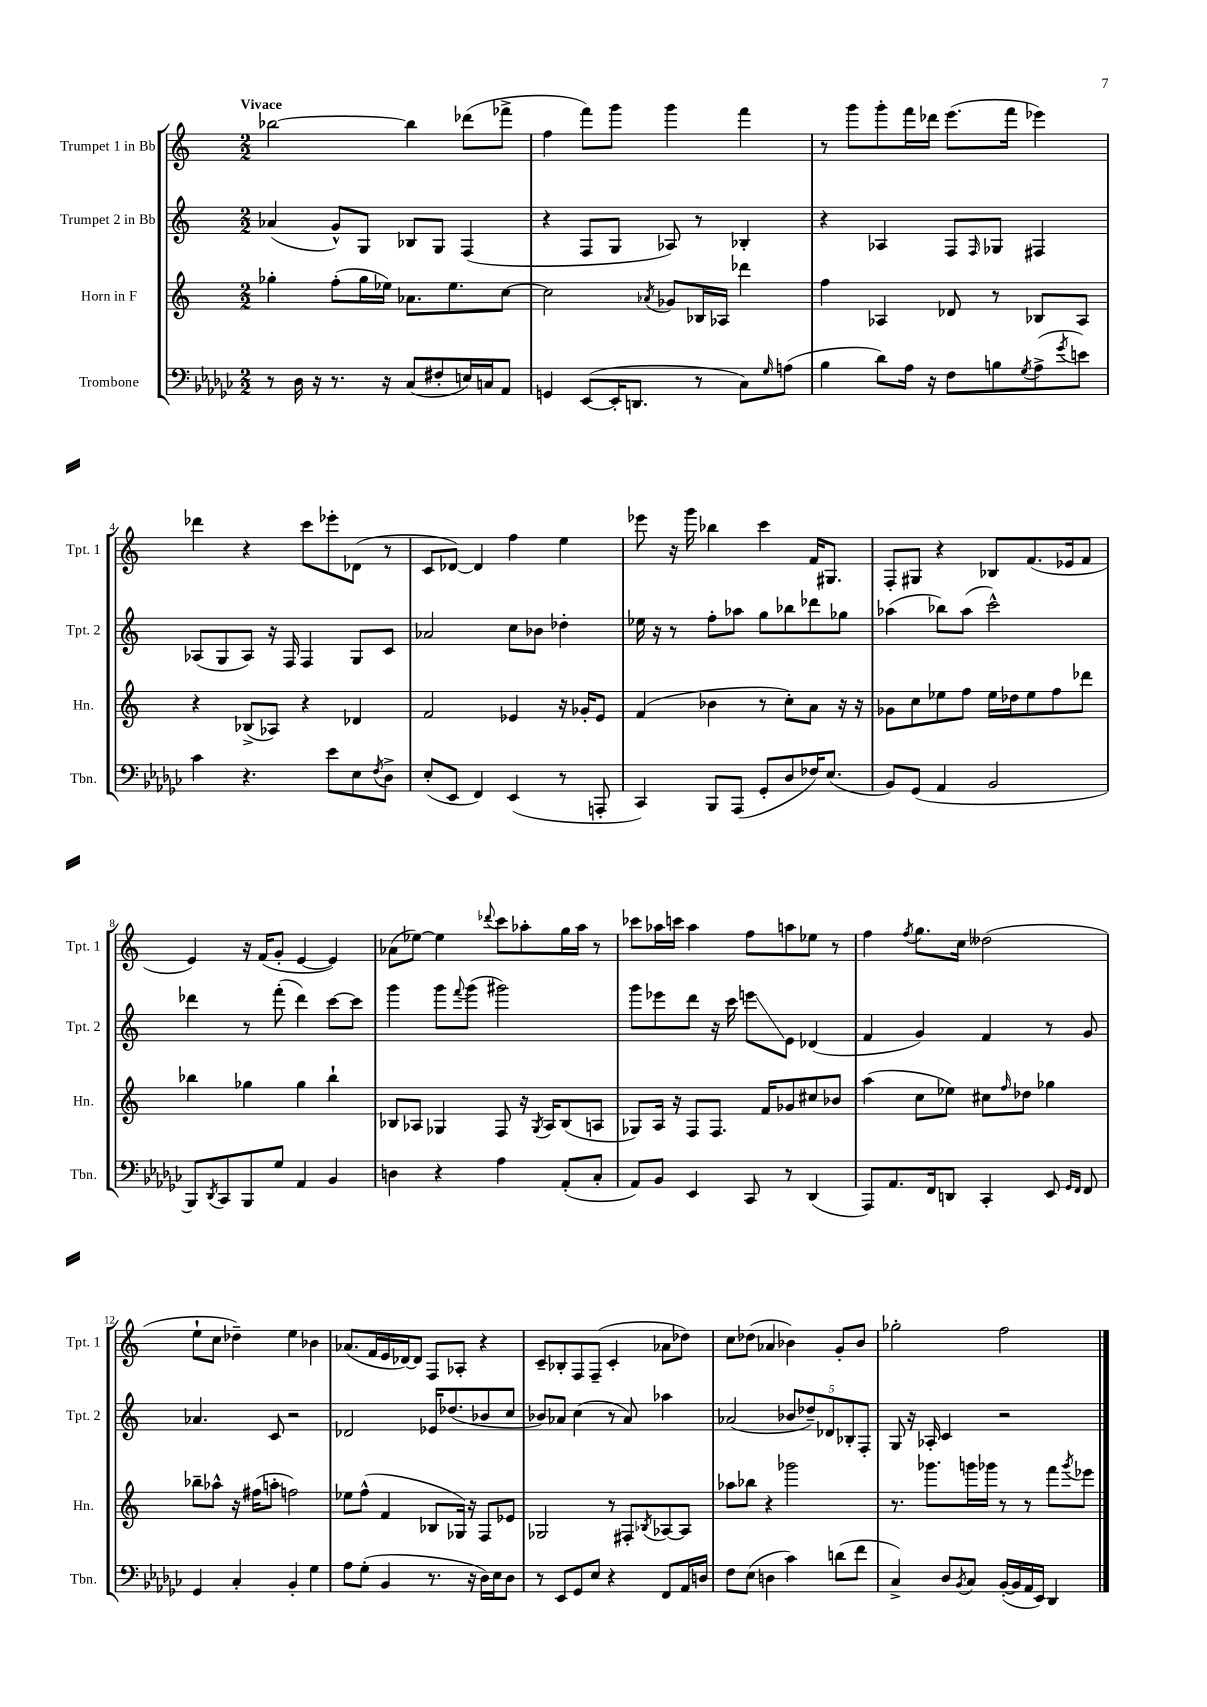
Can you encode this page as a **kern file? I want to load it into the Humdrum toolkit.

**kern	**kern	**kern	**kern
*staff4	*staff3	*staff2	*staff1
*clefF4	*clefG2	*clefG2	*clefG2
*k[b-e-a-d-g-c-]	*k[]	*k[]	*k[]
*M2/2	*M2/2	*M2/2	*M2/2
8r	4gg-'	(4a-	[2bb-
16D-	.	.	.
16r	.	.	.
8.r	(8ff'	8g^^)	.
.	16gg-	8G	.
16r	16ee-)	.	.
(8C-	8.a-	8B-	4bb-]
8F#'	.	8G	.
.	8.ee-	.	.
16E)	.	(4F	(8ddd-
16C	.	.	.
8AA-	[8cc	.	8fff-^
=	=	=	=
4GG	2cc]	4r	4ff
([8EE-	.	8F	8fff)
16EE-']	.	8G	8ggg
8.DD	.	.	.
.	8qa-	.	.
.	8g-	8A-)	4ggg
8r	16B-	8r	.
.	16A-	.	.
8C-)	4ddd-	4B-'	4fff
16qqG-	.	.	.
(8A	.	.	.
=	=	=	=
4B-	4ff	4r	8r
.	.	.	8ggg
8d-)	4A-	4A-	8ggg'
16A-	.	.	16fff
16r	.	.	16ddd-
8F	8d-	8F	(8.eee
.	.	16qqF	.
8B	8r	8G-	.
.	.	.	16fff
8qG-	.	.	.
(8A-^	8B-	4F#	4eee-)
8qg-	.	.	.
8e)	8A-	.	.
=	=	=	=
4c-	4r	(8A-	4ddd-
.	.	8G	.
4.r	(8B-^	8A-)	4r
.	8A-)	16r	.
.	.	16F	.
.	4r	4F	8ccc
8e-	.	.	8eee-'
8E-	4d-	8G	(8d-
8qF	.	.	.
8D-^	.	8c	8r
=	=	=	=
(8E-'	2f	2a-	8c
8EE-	.	.	[8d-)
4FF)	.	.	4d-]
(4EE-	4e-	8cc	4ff
.	.	8b-	.
8r	16r	4dd-'	4ee
.	16g-'	.	.
8AAA'	8e-	.	.
=	=	=	=
4CC-)	(4f	16ee-	8eee-
.	.	16r	.
.	.	8r	16r
.	.	.	16ggg
8BBB-	4b-	8ff'	4bb-
(8AAA-	.	8aa-	.
8GG-'	8r	8gg	4ccc
8D-	8cc')	8bb-	.
16F-)	8a	8ddd-	16f
(8.E-	.	.	8.G#
.	16r	8gg-	.
.	16r	.	.
=	=	=	=
8BB-)	8g-	(4aa-	8F'
(8GG-	8cc	.	8G#
4AA-	8ee-	8bb-)	4r
.	8ff	(8aa-	.
2BB-	16ee-	2ccc^^)	8B-
.	16dd-	.	.
.	8ee-	.	(8.f
.	8ff	.	.
.	.	.	16e-
.	8ddd-	.	8f
=	=	=	=
8BBB-)	4bb-	4ddd-	4e)
8qDD-	.	.	.
8CC-	.	.	.
8BBB-	4gg-	8r	16r
.	.	.	(16f
8G-	.	(8fff'	8g'
4AA-	4gg-	4ddd-)	[4e
4BB-	4bb-`	[8ccc	4e])
.	.	8ccc]	.
=	=	=	=
4D	8B-	4ggg	(8a-
.	8A-	.	[8ee-)
4r	4G-	8ggg	4ee-]
.	.	8qqfff	.
.	.	(8ggg	.
.	.	.	8qqddd-
4A-	8F	2ggg#)	8ccc
.	16r	.	8aa-'
.	8qG-	.	.
.	16A-	.	.
(8AA-'	(8B-	.	16gg
.	.	.	16aa-
8C-'	8A	.	8r
=	=	=	=
8AA-)	8G-)	8ggg	8ccc-
8BB-	16A	8eee-	16aa-
.	16r	.	16ccc
4EE-	8F	8ddd	4aa-
.	8.F	16r	.
.	.	16ccc	.
8CC-	.	8eee	8ff
.	16f	.	.
8r	8g-	8e	8aa
(4DD-	8cc#	(4d-	8ee-
.	8b-	.	8r
=	=	=	=
8AAA-)	(4aa	4f	4ff
8.AA-	.	.	.
.	.	.	8qff
.	8cc	4g)	8.gg
16FF	.	.	.
8DD	8ee-)	.	.
.	.	.	16cc
4CC-'	8cc#	4f	(2dd--
.	16qqff	.	.
.	8dd-	.	.
8EE-	4gg-	8r	.
16qqGG-	.	.	.
16qqFF	.	.	.
8FF	.	8g	.
=	=	=	=
4GG-	8bb-~	4.a-	8ee`
.	8aa-^^	.	8cc
4C-'	16r	.	4dd-~)
.	(16ff#	.	.
.	8aa'	8c	.
4BB-'	2ff)	2r	4ee
4G-	.	.	4b-
=	=	=	=
8A-	8ee-	2d-	(8.a-
(8G-'	(8ff^^	.	.
.	.	.	16f
4BB-	4f	.	16e
.	.	.	[16d-)
.	.	.	8d-]
8.r	8B-	16e-	8F
.	.	(8.dd-	.
.	16G-)	.	8A-'
16r	16r	.	.
16D-)	8F	8b-	4r
16E-	.	.	.
8D-	8e-	8cc	.
=	=	=	=
8r	2G-	8b-)	8c~
8EE-	.	8a-	8B-'
8GG-	.	(4cc	8F
8E-	.	.	(8F~
4r	8r	8r	4c'
.	8F#'	8a-)	.
.	8qB-	.	.
8FF	[8A-	4aa-	8a-
16AA-	8A-]	.	8dd-)
16D	.	.	.
=	=	=	=
8F	8aa-	(2a-	8cc
(8E-	8bb-	.	(8dd-
4D	4r	.	4a-
4c-)	2ggg-	10b-	4b-)
.	.	10dd-~)	.
.	.	10d-	.
(8d	.	.	8g'
.	.	10B-'	.
8f	.	.	8b-
.	.	10F'	.
=	=	=	=
4C-^)	8.r	8G	2gg-'
.	.	16r	.
.	8.ggg-	16A-'	.
8D-	.	4c	.
8qBB-	.	.	.
8C-	16ggg	.	.
.	16ggg-	.	.
([16BB-'	8r	2r	2ff
16BB-]	.	.	.
16AA-	8r	.	.
16EE-)	.	.	.
4DD-	8fff	.	.
.	8qggg-	.	.
.	8eee-	.	.
==	==	==	==
*-	*-	*-	*-
